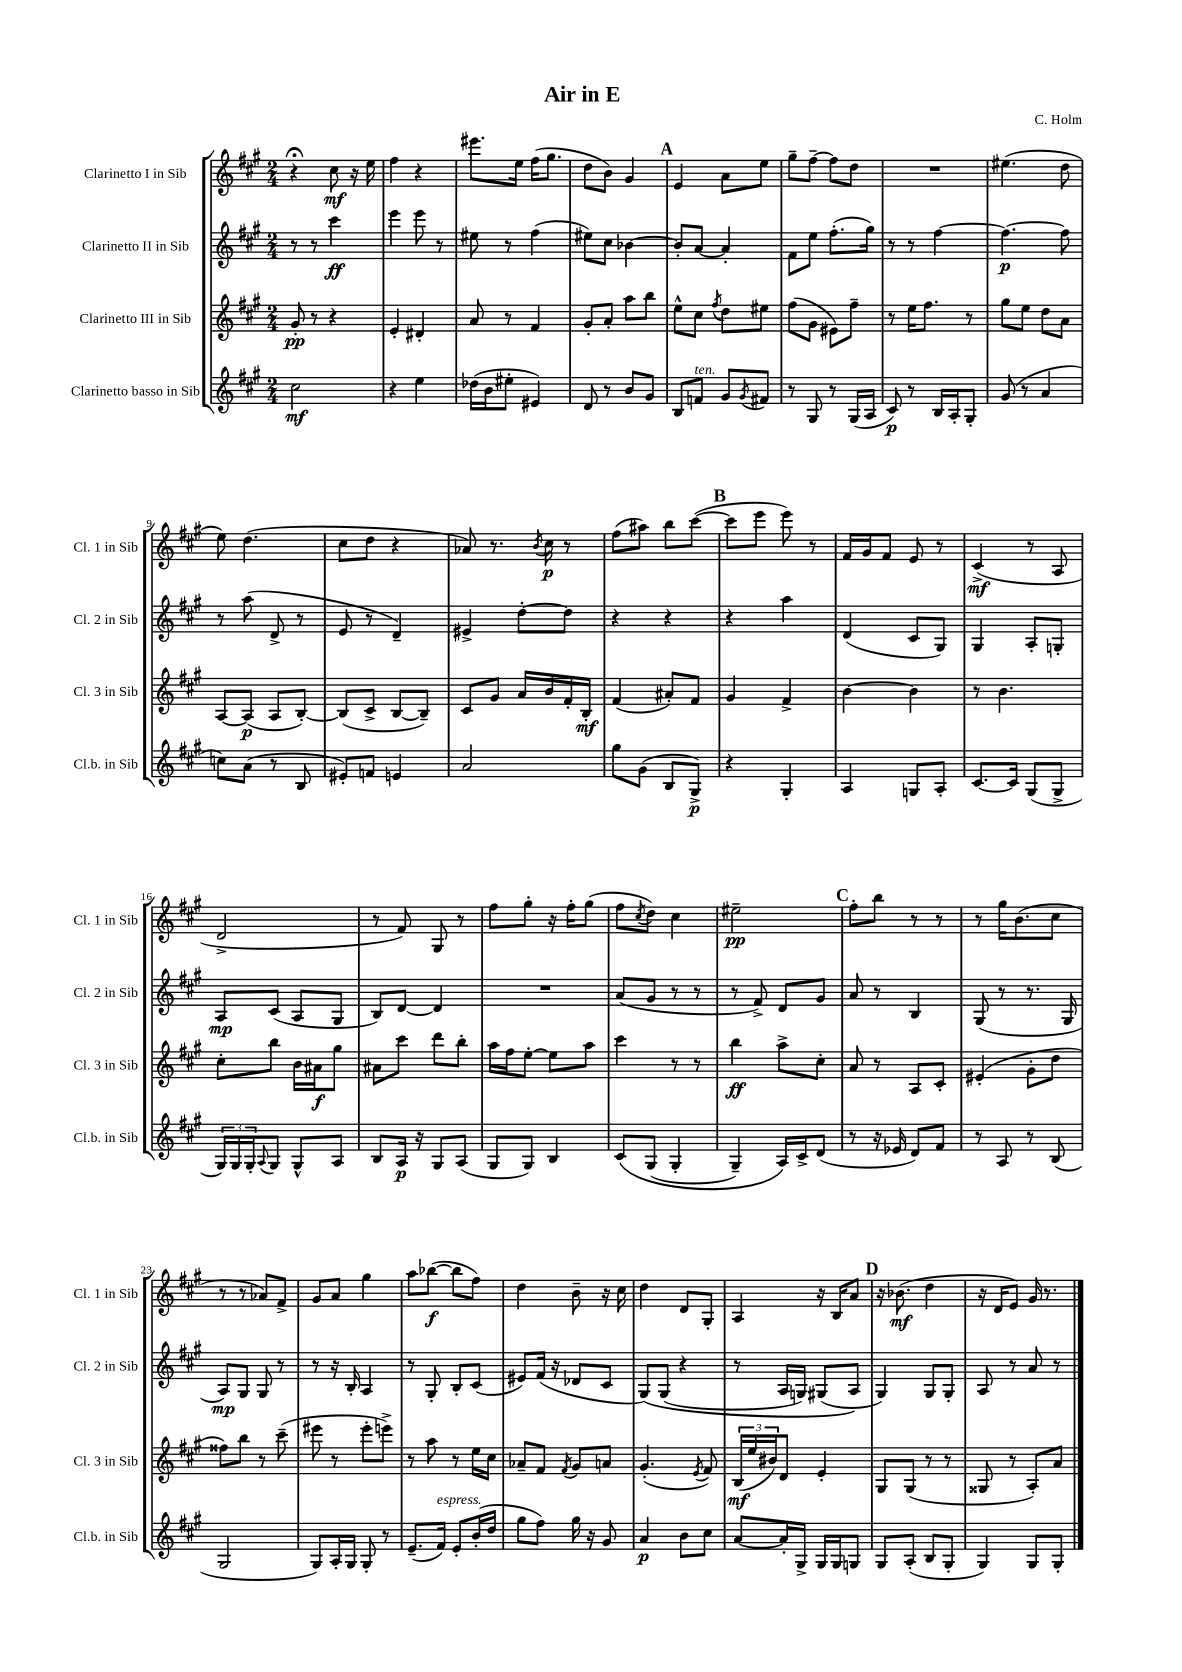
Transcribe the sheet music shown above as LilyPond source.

\header { title = "Air in E" composer = "C. Holm" }
<<
\new StaffGroup <<
\new Staff = "s0" \with { instrumentName = "Clarinetto I in Sib" shortInstrumentName = "Cl. 1 in Sib" } {
    \clef treble \key a \major \numericTimeSignature \time 2/4
    r4\fermata cis''8\mf r16 e''16 |
    fis''4 r4 |
    eis'''8. e''16 fis''16( gis''8. |
    d''8 b'8) gis'4 |
    \mark \markup { \bold "A" } e'4 a'8 e''8 |
    gis''8-- fis''8~-- fis''8 d''8 |
    R2 |
    eis''4.( d''8 |
    e''8) d''4.( |
    cis''8 d''8 r4 |
    aes'8) r8. \acciaccatura { b'8 } cis''16\p r8 |
    fis''8( ais''8) b''8 cis'''8~( |
    \mark \markup { \bold "B" } cis'''8 e'''8 e'''8) r8 |
    fis'16 gis'16 fis'8 e'8 r8 |
    cis'4->\mf( r8 a8 |
    d'2-> |
    r8 fis'8) gis8 r8 |
    fis''8 gis''8-. r16 fis''16-. gis''8( |
    fis''8 \acciaccatura { cis''8 } d''8) cis''4 |
    eis''2--\pp |
    \mark \markup { \bold "C" } fis''8-. b''8 r8 r8 |
    r8 gis''16 b'8.( cis''8 |
    r8 r8 aes'8) fis'8-> |
    gis'8 a'8 gis''4 |
    a''8 bes''8~\f( bes''8 fis''8) |
    d''4 b'8-- r16 cis''16 |
    d''4 d'8 gis8-. |
    a4 r16 b16 a'8 |
    \mark \markup { \bold "D" } r16 bes'8.\mf( d''4 |
    r16 d'16 e'8) gis'16 r8. \bar "|." |
}
\new Staff = "s1" \with { instrumentName = "Clarinetto II in Sib" shortInstrumentName = "Cl. 2 in Sib" } {
    \clef treble \key a \major \numericTimeSignature \time 2/4
    r8 r8 cis'''4\ff |
    e'''4 e'''8 r8 |
    eis''8 r8 fis''4( |
    eis''8) cis''8 bes'4~ |
    \mark \markup { \bold "A" } bes'8-. a'8~ a'4-. |
    fis'8 e''8 fis''8.-.( gis''16) |
    r8 r8 fis''4~ |
    fis''4.~\p fis''8 |
    r8 a''8( d'8-> r8 |
    e'8 r8 d'4--) |
    eis'4-> d''8~-. d''8 |
    r4 r4 |
    \mark \markup { \bold "B" } r4 a''4 |
    d'4( cis'8 gis8) |
    gis4 a8-. g8-. |
    a8\mp cis'8( a8 gis8 |
    b8) d'8~ d'4 |
    R2 |
    a'8( gis'8 r8 r8 |
    r8 fis'8->) d'8 gis'8 |
    \mark \markup { \bold "C" } a'8 r8 b4 |
    gis8( r8 r8. gis16 |
    a8\mp) gis8 gis8 r8 |
    r8 r16 b16-. a4 |
    r8 gis8-. b8-. cis'8( |
    eis'8) fis'16( r16 des'8 cis'8 |
    gis8)\( gis8( r4 |
    r8 a16 g16) gis8( a8\) |
    \mark \markup { \bold "D" } gis4) gis8 gis8-. |
    a8 r8 a'8 r8 \bar "|." |
}
\new Staff = "s2" \with { instrumentName = "Clarinetto III in Sib" shortInstrumentName = "Cl. 3 in Sib" } {
    \clef treble \key a \major \numericTimeSignature \time 2/4
    gis'8-.\pp r8 r4 |
    e'4-. dis'4-. |
    a'8 r8 fis'4 |
    gis'8-. a'8-. a''8 b''8 |
    \mark \markup { \bold "A" } e''8-^ cis''8 \acciaccatura { fis''8 } d''8 eis''8 |
    fis''8( gis'8 eis'8) fis''8-- |
    r8 e''16 fis''8. r8 |
    gis''8 e''8 d''8 a'8 |
    a8~ a8\p( a8 b8~-.) |
    b8( cis'8-> b8~ b8--) |
    cis'8 gis'8 a'16 b'16 fis'16-. b16-.\mf |
    fis'4( ais'8-.) fis'8 |
    \mark \markup { \bold "B" } gis'4 fis'4-> |
    b'4~ b'4 |
    r8 b'4. |
    cis''8-. b''8 b'16 ais'16\f gis''8 |
    ais'8 cis'''8 d'''8 b''8-. |
    a''16 fis''16 e''8~-. e''8 a''8 |
    cis'''4 r8 r8 |
    b''4\ff a''8-> cis''8-. |
    \mark \markup { \bold "C" } a'8 r8 a8 cis'8-. |
    eis'4-.( gis'8-. d''8 |
    fisis''8) b''8 r8 cis'''8--( |
    eis'''8 r8 eis'''8-. e'''8->) |
    r8 a''8 r8 e''16 cis''16 |
    aes'8-- fis'8 \acciaccatura { fis'8 } gis'8 a'8 |
    gis'4.-.( \acciaccatura { e'8 } fis'8) |
    \tuplet 3/2 { b16\mf( e''16 bis'16) } d'8 e'4-. |
    \mark \markup { \bold "D" } gis8 gis8( r8 r8 |
    gisis8 r8 a8-.) a'8 \bar "|." |
}
\new Staff = "s3" \with { instrumentName = "Clarinetto basso in Sib" shortInstrumentName = "Cl.b. in Sib" } {
    \clef treble \key a \major \numericTimeSignature \time 2/4
    cis''2\mf |
    r4 e''4 |
    des''16( b'16 eis''8-. eis'4) |
    d'8 r8 b'8 gis'8 |
    \mark \markup { \bold "A" } b8 f'8^\markup { \italic "ten." } gis'8 \acciaccatura { gis'8 } fis'8 |
    r8 gis8 r8 gis16( a16 |
    cis'8\p) r8 b16 a16-. gis8-. |
    gis'8( r8 a'4 |
    c''8) a'8( r8 b8 |
    eis'8-.) f'8 e'4 |
    a'2 |
    gis''8 gis'8( b8 gis8->\p) |
    \mark \markup { \bold "B" } r4 gis4-. |
    a4 g8 a8-. |
    cis'8.~ cis'16 gis8( gis8-> |
    \tuplet 3/2 { gis16) gis16 gis16-. } \appoggiatura { a8 } gis8 gis8-^ a8 |
    b8 a16\p r16 gis8 a8( |
    gis8 gis8) b4 |
    cis'8\( gis8( gis4-. |
    gis4--) a16\) cis'16-> d'8( |
    \mark \markup { \bold "C" } r8 r16 ees'16 d'8) fis'8 |
    r8 a8 r8 b8( |
    gis2 |
    gis8) a16-. gis16 gis8-. r8 |
    e'8.--( fis'16^\markup { \italic "espress." }) e'8-. b'16-.( d''16 |
    gis''8 fis''8) gis''16 r16 gis'8 |
    a'4\p b'8 cis''8 |
    a'8~ a'16-. gis16-> gis16 gis16 g8 |
    \mark \markup { \bold "D" } gis8 a8-.( b8 gis8-. |
    gis4) gis8 gis8-. \bar "|." |
}
>>
>>
